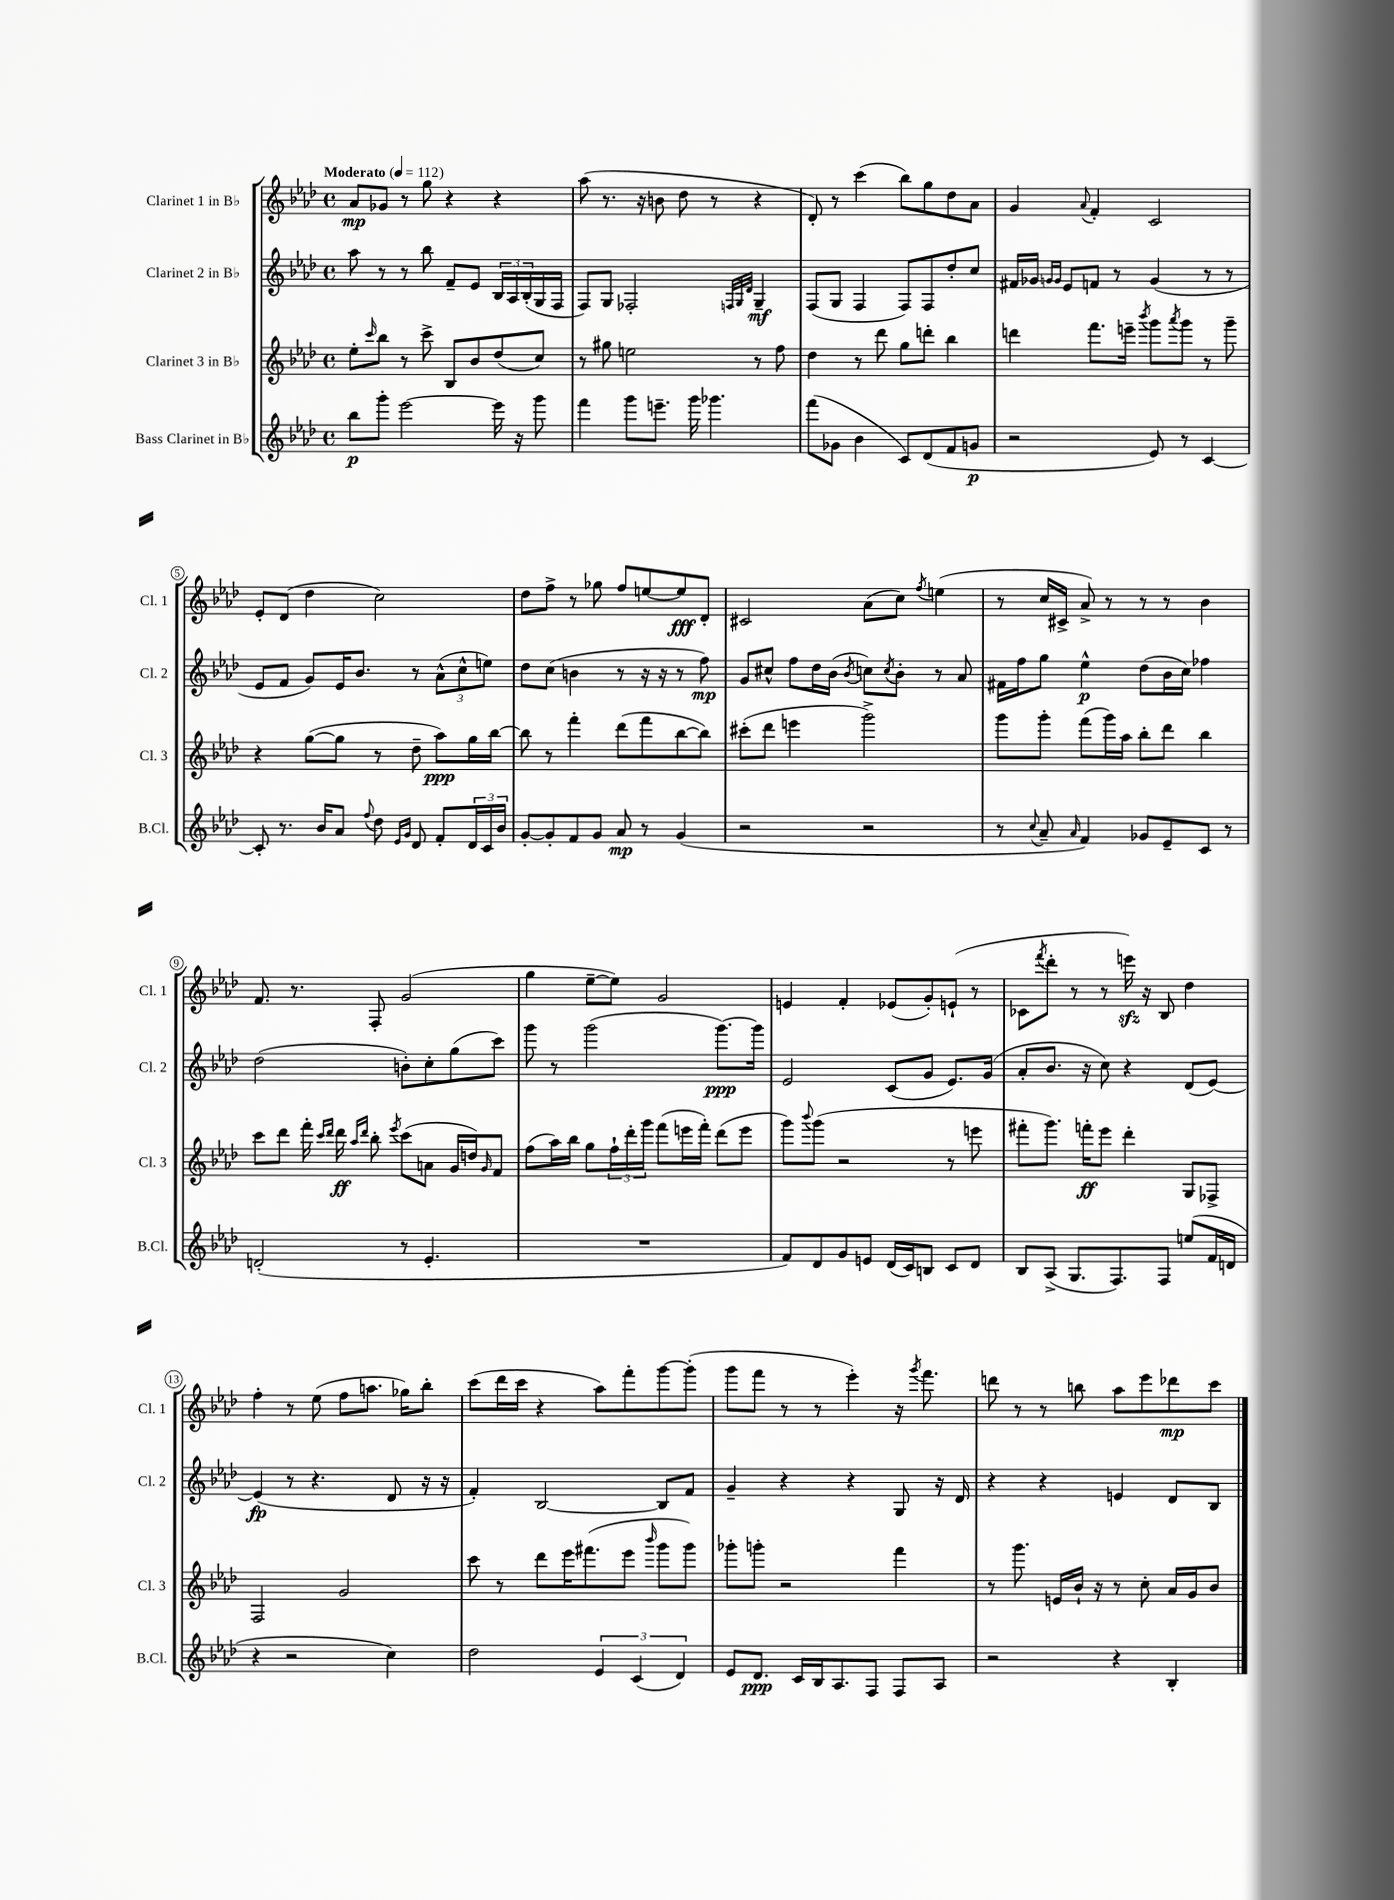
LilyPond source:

<<
\new StaffGroup <<
\new Staff = "s0" \with { instrumentName = "Clarinet 1 in Bb" shortInstrumentName = "Cl. 1" } {
    \clef treble \key aes \major \defaultTimeSignature \time 4/4 \tempo "Moderato" 4 = 112
    aes'8\mp ges'8 r8 g''8 r4 r4 |
    aes''8( r8. r16 b'8 des''8 r8 r4 |
    des'8-.) r8 c'''4( bes''8) g''8 des''8 aes'8 |
    g'4 \appoggiatura { aes'8 } f'4-. c'2 |
    ees'8-. des'8( des''4 c''2) |
    des''8 f''8-> r8 ges''8 f''8 e''8~ e''8\fff des'8-. |
    cis'2 aes'8( c''8) \acciaccatura { f''8 } e''4( |
    r8 c''16 cis'16-> aes'8->) r8 r8 r8 bes'4 |
    f'8. r8. f8-. g'2( |
    g''4 ees''8~-- ees''8) g'2 |
    e'4 f'4-. ees'8( g'8-.) e'8-!( r8 |
    ces'8 \acciaccatura { f'''8 } des'''8-. r8 r8 e'''16\sfz) r16 bes8 des''4 |
    f''4-. r8 ees''8( f''8 a''8. ges''16) bes''8-. |
    c'''8( des'''16 c'''16 r4 aes''8) f'''8-. g'''8~ g'''8-.( |
    g'''8 f'''8 r8 r8 ees'''4-.) r16 \acciaccatura { g'''8 } f'''8. |
    d'''8 r8 r8 b''8 aes''8 ees'''8 des'''8\mp c'''8 \bar "|." |
}
\new Staff = "s1" \with { instrumentName = "Clarinet 2 in Bb" shortInstrumentName = "Cl. 2" } {
    \clef treble \key aes \major \defaultTimeSignature \time 4/4
    aes''8 r8 r8 bes''8 f'8-- ees'8 \tuplet 3/2 { bes16 aes16 bes16-.( } g16 f16 |
    f8) g8 fes2-. \grace { f32 g32 des'32 } g4--\mf |
    f8( g8 f4 f8) f8 des''8-. c''8 |
    fis'16 ges'16 \grace { g'16 g'16 } ees'8 f'8 r8 g'4( r8 r8 |
    ees'8 f'8 g'8) ees'16 bes'8. r8 \tuplet 3/2 { aes'8-^( c''8-^ e''8) } |
    des''8 c''8( b'4 r8 r16 r16 r8 f''8\mp) |
    g'8 cis''8-^ f''8 des''16 bes'16( \acciaccatura { bes'8 } c''8) \acciaccatura { c''8 } bes'8-. r8 aes'8 |
    fis'16 f''16 g''8 ees''4-^\p des''8( bes'16 c''16) fes''4 |
    des''2( b'8-.) c''8-. g''8( c'''8) |
    g'''8 r8 g'''2( g'''8.~\ppp) g'''16 |
    ees'2 c'8( g'8 ees'8.) g'16( |
    aes'8-. bes'8. r16 c''8) r4 des'8( ees'8~) |
    ees'4\fp( r8 r4. des'8 r16 r16 |
    f'4-.) bes2~ bes8 f'8 |
    g'4-- r4 r4 g8 r16 des'16 |
    r4 r4 e'4 des'8 bes8 \bar "|." |
}
\new Staff = "s2" \with { instrumentName = "Clarinet 3 in Bb" shortInstrumentName = "Cl. 3" } {
    \clef treble \key aes \major \defaultTimeSignature \time 4/4
    ees''8-. \grace { c'''16 } bes''8 r8 c'''8-> bes8 bes'8 des''8( c''8) |
    r8 gis''8 e''2 r8 f''8 |
    des''4 r8 des'''8 g''8 d'''8-. bes''4 |
    d'''4 f'''8. e'''16-- \acciaccatura { bes'''8 } g'''8 \acciaccatura { aes'''8 } g'''8 r8 g'''8-- |
    r4 g''8~( g''8 r8 des''8-- aes''8\ppp) g''16 bes''16~ |
    bes''8 r8 f'''4-. des'''8( f'''8 bes''8~ bes''8) |
    cis'''8-.( des'''8 e'''4 g'''2->) |
    g'''8 g'''8-. f'''8( g'''16) aes''16 bes''8-. des'''8 bes''4 |
    c'''8 des'''8 f'''16-. \grace { c'''16 des'''16 } des'''16\ff \grace { aes''16 des'''16 } bes''8-. \acciaccatura { ees'''8 } c'''8( a'8 g'16 d''16) \grace { g'16 } f'8 |
    f''8( aes''16) bes''16 g''8 \tuplet 3/2 { f''16-! des'''16-. g'''16 } f'''8( e'''16 f'''16-.) des'''8( e'''8 |
    g'''8) \appoggiatura { bes'''8 } g'''8( r2 r8 e'''8 |
    fis'''8-. g'''8.) f'''16-.\ff ees'''8 des'''4-. g8 fes8-> |
    f2 g'2 |
    c'''8 r8 des'''8 ees'''16 fis'''8.( ees'''8 \grace { bes'''16 } g'''8 g'''8) |
    ges'''8-. g'''8-. r2 f'''4 |
    r8 g'''8. e'16 bes'16-! r16 r8 c''8-. aes'16 g'16 bes'8 \bar "|." |
}
\new Staff = "s3" \with { instrumentName = "Bass Clarinet in Bb" shortInstrumentName = "B.Cl." } {
    \clef treble \key aes \major \defaultTimeSignature \time 4/4
    bes''8\p g'''8-. ees'''2~ ees'''16 r16 g'''8 |
    f'''4 g'''8 e'''8.-- g'''16 ges'''4. |
    f'''8( ges'8 bes'4 c'8) des'8( f'8 g'8\p |
    r2 ees'8) r8 c'4~ |
    c'8-. r8. bes'16 aes'8 \appoggiatura { f''8 } des''8 \grace { ees'16 g'16 } des'8 f'8-. \tuplet 3/2 { des'16 c'16 bes'16 } |
    g'8~-. g'8-. f'8 g'8 aes'8\mp r8 g'4( |
    r2 r2 |
    r8 \appoggiatura { c''8 } aes'8-- \grace { aes'16 } f'4) ges'8 ees'8-- c'8 r8 |
    d'2-.( r8 ees'4.-. |
    R1 |
    f'8) des'8 g'8 e'8 des'16( c'16) b8 c'8 des'8 |
    bes8 aes8->( g8. f8.) f8 e''8( f'16 d'16 |
    r4 r2 c''4) |
    des''2 \tuplet 3/2 { ees'4 c'4( des'4) } |
    ees'8 des'8.\ppp c'16 bes16 aes8. f8 f8 aes8 |
    r2 r4 bes4-. \bar "|." |
}
>>
>>
\layout { \context { \Score \override BarNumber.stencil = #(make-stencil-circler 0.1 0.3 ly:text-interface::print) } }
